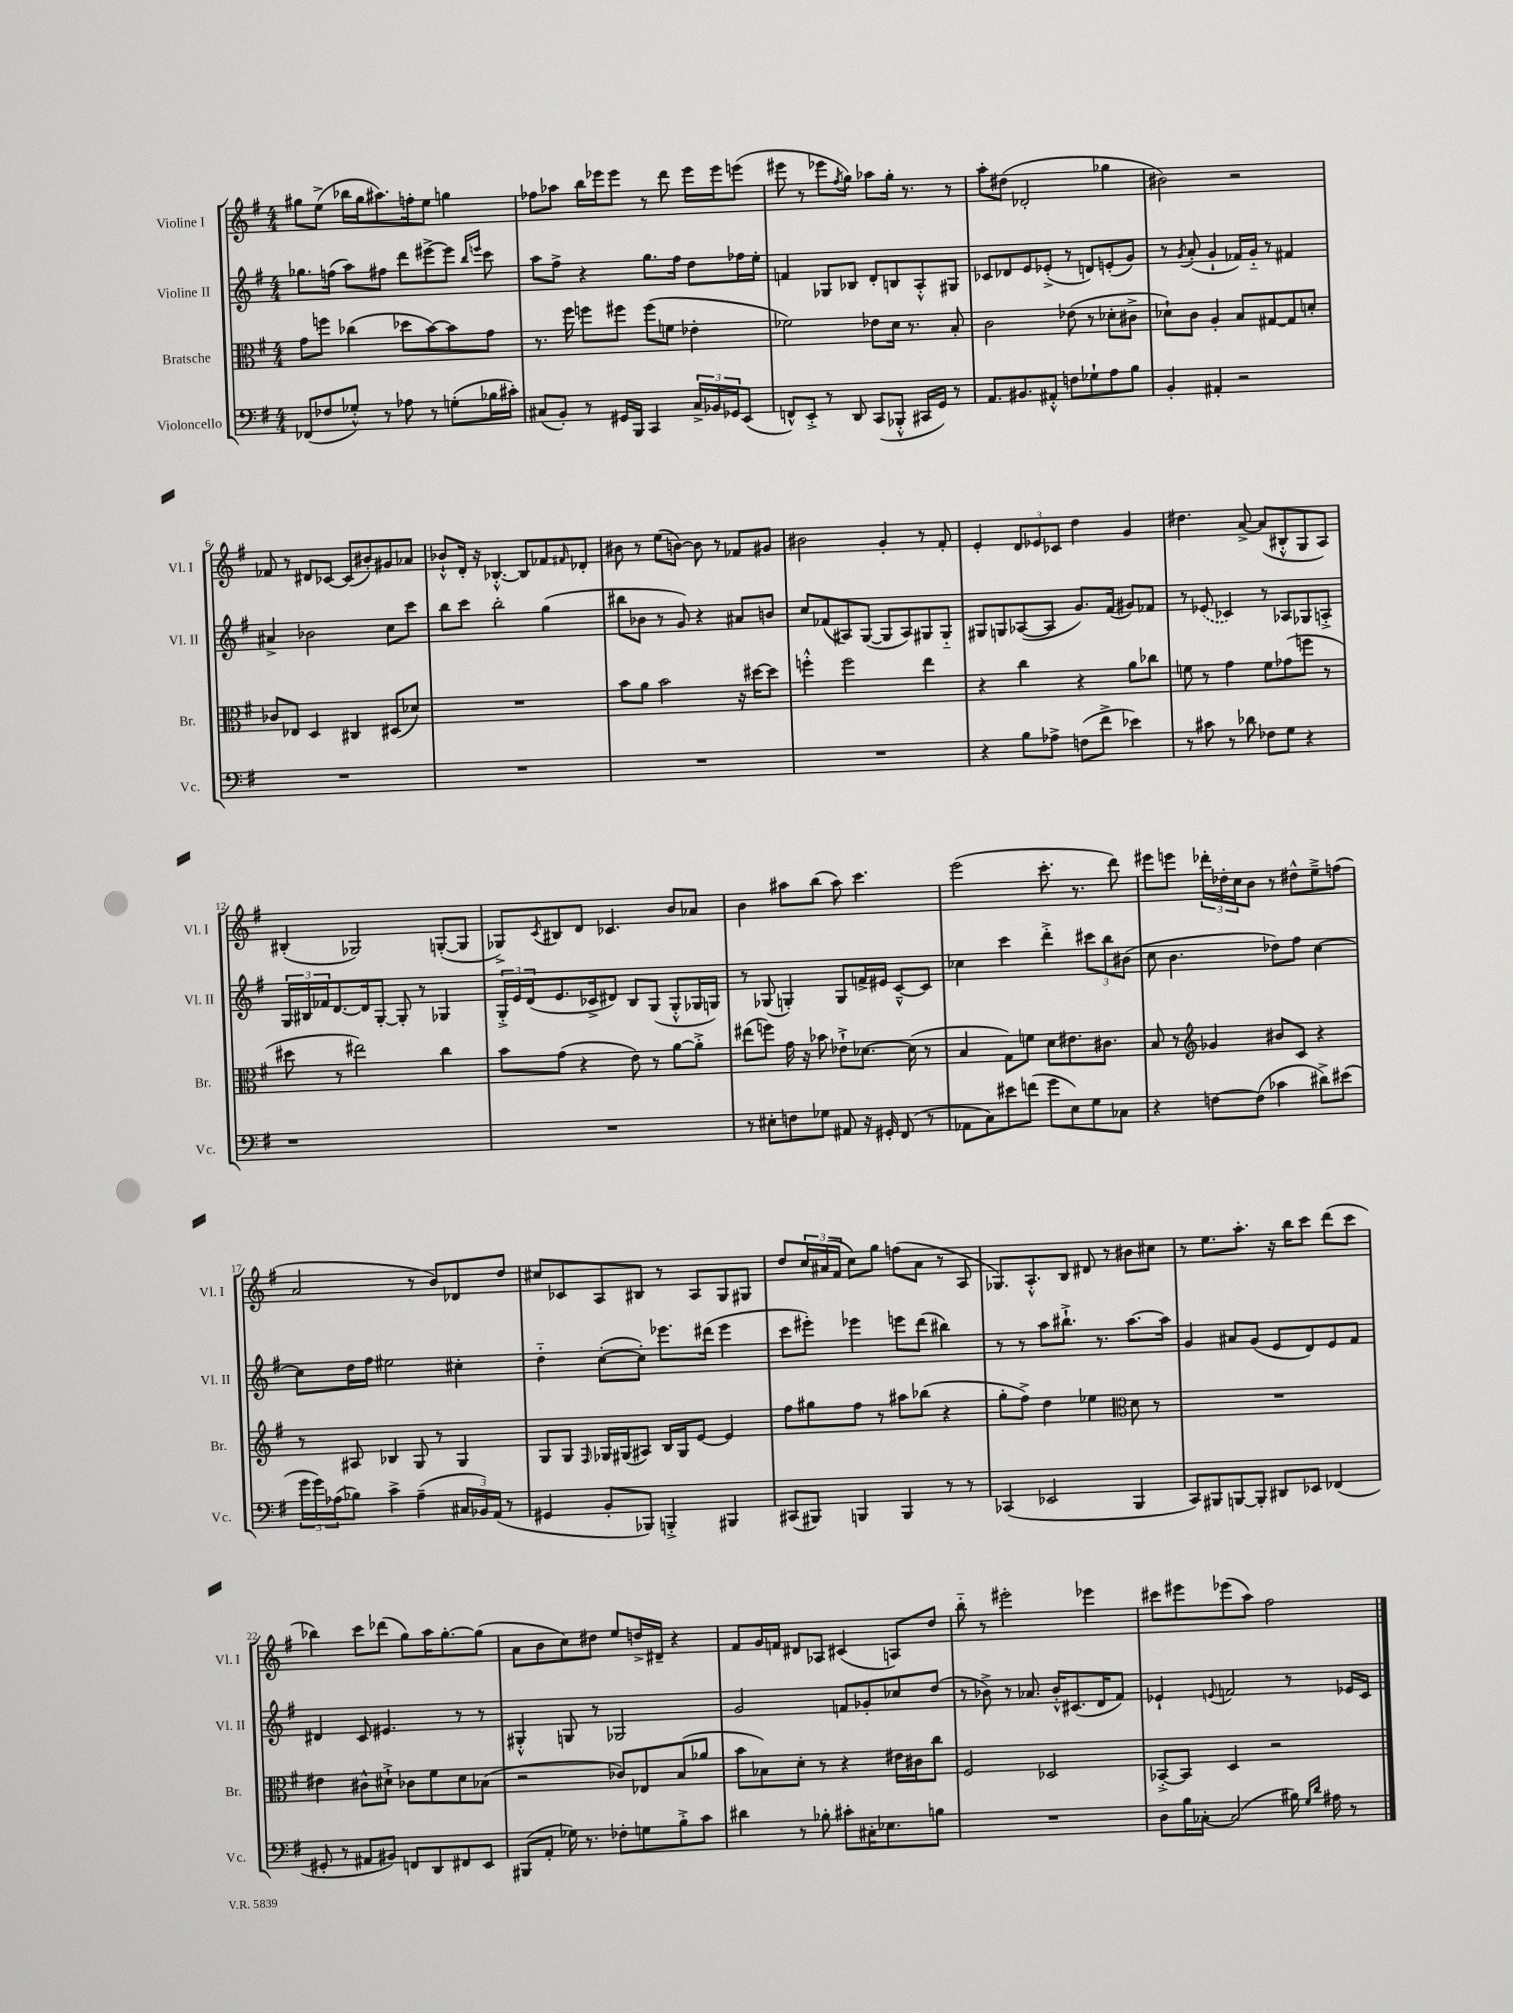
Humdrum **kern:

**kern	**kern	**kern	**kern
*part4	*part3	*part2	*part1
*staff4	*staff3	*staff2	*staff1
*I"Violoncello	*I"Bratsche	*I"Violine II	*I"Violine I
*I'Vc.	*I'Br.	*I'Vl. II	*I'Vl. I
*clefF4	*clefC3	*clefG2	*clefG2
*k[f#]	*k[f#]	*k[f#]	*k[f#]
*M4/4	*M4/4	*M4/4	*M4/4
=1	=1	=1	=1
(8FF-X/L	8g\L	8.gg-X\L	8gg#X\L
8F-X/	8ffn\J	.	(8ee^\J
.	.	(16ffn\Jk	.
8G-X'^^/J)	(4cc-X\	8aa\L)	16bb-X\LL
.	.	.	16gg#\J
8r	.	8ff#X\J	8.aa#X\)
8A-X\	8dd-X\L	8ddd\L	.
.	.	.	16ffn'\k
8r	[8b\)	[8eee#X^\	8ee\J
(8Gn'\L	8b\]	8eee#\J]	4ggn\
.	.	16qqbb/LL	.
.	.	16qqeeen/JJ	.
16B-X\L	8g\J	8ccc\	.
16c#X'\JJ)	.	.	.
=2	=2	=2	=2
(8C#X/L	8.r	8aa\L	8ff-X\L
8BB'/J)	.	8ff#^\J	8aa-X\J
.	16ff#\	.	.
8r	8ffn\L	4r	16bb\LL
.	.	.	16eee-X\J
16GG#X/LL	8ff#X\J	.	8eee-\J
16BBB/JJ	.	.	.
4CC/	(8ff#\L	8.gg\L	8r
.	8fn\J	.	8ddd\
.	.	16ff#\Jk	.
24C#^/LL	4e-X'\	8dd\L	16eee-\LL
24BB-X/	.	.	.
.	.	.	16eee-\J
24GG-X/J	.	.	.
(8EE/J	.	16ff-X\L	(8eeen\J
.	.	16ee'\JJ	.
=3	=3	=3	=3
8FFn^^/L)	2f-X\)	4fn/	8eee#X\
8EE'^/J	.	.	8r
8r	.	8G-X/L	8eee-X\L
.	.	.	8qff#/
8DD/	.	8B-X/J	8gg\J)
(8CC/L	8e-X\L	8d'/L	8aa-X\L
8BBB-X'^^/J	16d\Jk	8Bn/	16gg'\Jk
.	8.r	.	8.r
16CC#X/LL	.	8A'^^/	.
16GG/JJ)	.	.	.
8r	8B'/	8G#X/J	8r
=4	=4	=4	=4
8.AA/L	2c\	8c-X/L	8aa'\L
.	.	8d-X/	(8dd#X\J
8.BB#X/	.	.	.
.	.	8e/	2d-X'/
8AA#X'^^/J	.	(8e-X'^/J	.
8Fn\L	(8e-X\	8r	.
8G-X`\	8r	8dn/L)	.
8A\	8d-X'\L	(8en'/	4gg-X\
8B\J	8c#X^\J	8g/J)	.
=5	=5	=5	=5
4BB'/	8d-X`\L)	8r	2b#X\)
.	.	8qg/	.
.	8c\J	(8a'/	.
4AA#X'/	4A'/	4g`/	.
2r	8B/L	16f-X/LL)	2r
.	.	16g/JJ	.
.	[8G#X/	8r	.
.	8G#/]	4f#X/	.
.	8dn'/J	.	.
!!LO:LB:g=z
=6	=6	=6	=6
1r	8c-X/L	4a#X^/	8f-X/
.	8E-X/J	.	8r
.	4D/	2b-X\	8d#X/L
.	.	.	[8c-X/J
.	4C#X/	.	(8c-/L]
.	.	.	8b#X'/)
.	(8D#X/L	8cc\L	8g#X/
.	8d-X/J)	8ccc\J	8a-X/J
=7	=7	=7	=7
1r	1r	8bb\L	8b-X`^^/L
.	.	8ccc\J	16d'/Jk
.	.	.	16r
.	.	2bb'\	[4.B-X'^^/
.	.	.	8B-/L]
.	.	(4gg\	8f-X/
.	.	.	16qqf#X/
.	.	.	8d-X'/J
=8	=8	=8	=8
1r	8b\L	8bb#X\L	8b#X\
.	8a\J	8b-X\J	8r
.	2b\	8r	(8ee\L
.	.	8g/)	[8bn\J)
.	.	4r	8b\]
.	.	.	8r
.	16r	8a#X/L	8f-X/L
.	[16dd#X\KL	.	.
.	8dd#\J]	8bn/J	8g#X/J
=9	=9	=9	=9
1r	4ffn'^^\	8cc/L	2b#X\
.	.	(8f-X/	.
.	2ff\	8A#X/)	.
.	.	([8G/J	.
.	.	8G/L]	4g'/
.	.	8A#/)	.
.	4ee\	8G#X/	8r
.	.	8G#/J	8f#'/
=10	=10	=10	=10
4r	4r	8G#X/L	4e'/
.	.	8Gn/	.
8B\L	4cc\	([8A-X/	12d/L
.	.	.	12e-X/
8A-X^\J	.	8A-/J]	.
.	.	.	12c-X/J
(8Fn\L	4r	8.g/L)	4dd\
8f#^\J	.	.	.
.	.	(16f#/Jk	.
4e-X\)	8a\L	8g#X/L)	4g/
.	8cc-X\J	8f-X/J	.
=11	=11	=11	=11
8r	8fn\	8r	4.dd#X\
8c#X\	8r	(8e-X/	.
8r	4g\	4c-X/)	.
8d-X\	.	.	[8a^/
8F-X\L	8f\L	8r	(8a/L]
8G\J	(8g-X\	8A-X/L	8B#X'^^/
4r	8ffn\J	8G-X/	8G/
.	8r	8An'^/J	8A/J)
!!LO:LB:g=z
=12	=12	=12	=12
1r	8dd#X\	24G/LL	(4B#X'/
.	.	24B#X/	.
.	.	24f-X/J	.
.	8r	[8.d/	.
.	2ee#X\)	.	2G-X/)
.	.	16d/k]	.
.	.	[8G'/J	.
.	.	8G'/]	.
.	.	8r	.
.	4cc\	4G-X/	([8Gn'/L
.	.	.	8G/J]
=13	=13	=13	=13
1r	8b\L	24G'^/LL	8G-X^/L)
.	.	24e/	.
.	.	(24d/J	.
.	.	.	8qc/
.	(8g\J	8.e/	8B#X/
.	4r	.	8d/J
.	.	16c-X^/k	.
.	.	8d#X/J)	4.c-X/
.	8e\)	8B/L	.
.	8r	(8G/J	.
.	[8a\L	8G'^^/L	8b/L
.	8a'^\J]	16G-X/L	8a-X/J
.	.	16Gn/JJ)	.
=14	=14	=14	=14
8r	(8ee#X\L	8r	4b\
8E#X'\L	8ffn\J)	(8G-X/	.
8Fn\	16g\	4Gn'/)	8aa#X\L
.	16r	.	.
8G-X\J	8b-X\	.	(8bb\J
8AA#X/	8e-X`^\L	8G/L	8aa#\)
16r	[8.d-X\J	16fn^/L	4.ccc\
16GG#X'/	.	16e#X/JJ	.
(8FF#/	.	[8c~^^/L	.
.	(16d-\]	.	.
8r	8r	8c/J]	.
=15	=15	=15	=15
8AA-X\L	4B/	4cc-X\	(2eee\
8C\)	.	.	.
8e#X\	8G\L)	4ccc\	.
(8fn\J	8fn\J	.	.
8g\L	8d\L	4ddd'^\	8.ccc'\
8E\)	8.e#X\	.	.
.	.	.	8.r
8G\	.	12ccc#X\L	.
.	8.c#X\J	.	.
.	.	12bb\	.
8C-X\J	.	.	8ddd\)
.	.	(12b#X\J	.
=16	=16	=16	=16
4r	8B/	8cc\	8eee#X\L
.	8r	4.b\	8eeen\J
*	*clefG2	*	*
[8Fn\L	4g-X/	.	24ddd-X'\LL
.	.	.	24dd-X'\
.	.	.	24cc\J
(8F\J]	.	.	8b\J
4c-X\	8b#X/L	8dd-X\L)	8r
.	8c/J	8ff#\J	8dd#X^^\L
8d#X^\L)	4r	[4cc\	8ee~^\
(8e#X\J	.	.	(8ffn\J
!!LO:LB:g=z
=17	=17	=17	=17
24g\LL	8r	8cc\L]	2a/
24g\)	.	.	.
(24A-X\J	.	.	.
8B-X\J)	8A#X/	16dd\L	.
.	.	16ff#\JJ	.
4c^\	4B-X/	2ee#X\	.
(4A-~\	8G/	.	8r
.	8r	.	8b/L)
24C#X/LL	4G/	4cc#X'\	8d-X/
24BB-X/)	.	.	.
(24AA/JJ	.	.	.
8r	.	.	8dd/J
=18	=18	=18	=18
4GG#X/	8G/L	4dd\	8cc#X/L
.	8G/J	.	8c-X/
.	16qqF#/	.	.
8BB'/L	16G-X/LL	([8cc'\L	8A/
.	(16G#X/J	.	.
8BBB-X/J)	8A#X/J)	8cc'\J])	8B#X/J
4BBBn'^/	16B/LL	8.eee-X\L	8r
.	16G#/J	.	.
.	[8e/J	.	8A/L
.	.	(16ddd#X\Jk	.
4BBB#X/	4e/]	4eee-\	8G/
.	.	.	8G#X/J
=19	=19	=19	=19
(8CC#X/L	8ff#\L	8ccc\L	8dd/L
8BBB#X/J)	8gg#X\	8eee#X'\J)	24cc/L
.	.	.	(24a#X/
.	.	.	24f#/JJ
4BBBn/	8ff#\J	4eee-X\	8cc\L)
.	8r	.	8gg\J
4BBB/	8aa#X\L	8eeen\L	(8ffn\L
.	(8bb-X\J	(8ddd\J	8a#\J
8r	4r	4bb#X\)	8r
8r	.	.	8A/
=20	=20	=20	=20
(4CC-X/	8gg'\L	8r	8.G-X/L)
.	8ff#^\J)	8r	.
.	.	.	8.A'^^/
2EE-X/	4dd\	8aa\L	.
.	.	8.bb#X`^\J	8B/J
.	4ee-X\	.	8d#X/
.	.	8.r	.
.	.	.	8r
*	*clefC3	*	*
4BBB/	8d\	[8.aa\L	8b#X\L
.	8r	.	8cc#X\J
.	.	16aa\Jk]	.
=21	=21	=21	=21
8CC/L)	1r	4g/	8r
8BBB#X/	.	.	8.ee\L
[8BBBn/	.	8a#X/L	.
.	.	.	8.aa'\J
8BBB'/J]	.	(8g/J	.
8DD#X/L	.	8e/L	16r
.	.	.	16bb\KL
8EE-X/J	.	8d/)	8ccc\J
(4FF-X/	.	8e/	(8ddd\L
.	.	8f#/J	8ccc\J
!!LO:LB:g=z
=22	=22	=22	=22
8GG#X'/	4e#X\	4d#X/	4bb-X\)
8r	.	.	.
8AA#X/L	8c#X^^\L	8c/	8ccc\L
8BB#X/J)	8d#X`^\J	4.e#X/	(8ddd-X\J
8FFn/L	8c-X\L	.	8gg\L)
8DD/	8f#\	.	16aa\K
.	.	.	[8.gg'\
8FF#X/	8d#\	8r	.
8EE/J	(8B-X\J	8r	(8gg\J]
=23	=23	=23	=23
(8BBB#X/L	2r	4G#X'^^/	8a\L
8AA'/J	.	.	8b\
16G-X\)	.	8Gn/	8cc\)
8.r	.	.	.
.	.	8r	8dd#X\J
8F-X'\L	8c-X/L)	2G-X/	8ee/L
8Gn\	8E-X/	.	16ddn^/L
.	.	.	16d#X~/JJ
8B'^\	(8B/	.	4r
8c\J	8a-X/J	.	.
=24	=24	=24	=24
4d#X\	8b\L	2g/	8f#/L
.	8B-X\)	.	16g/L
.	.	.	16fn/JJ
8r	8d'\J	.	8d#X/L
8B-X'\	8r	.	8A-X/J
8c#X'\L	4r	8fn/L	(4c#X/
16C#X'\K	.	8g-X'/	.
8.E-X\	.	.	.
.	16e#X\LL	8cc-X/	8An/L)
.	16c#X\J	.	.
8Bn\J	8cc\J	(8dd/J	8dd/J
=25	=25	=25	=25
1r	2F#/	8r	8bb\
.	.	8b-X^\)	8r
.	.	8r	2eee#X'\
.	.	8.a-X/	.
.	2D-X/	.	.
.	.	16b-'^^/KL	.
.	.	(8.c#X/	.
.	.	.	4eee-X\
.	.	16d/K	.
.	.	8f#/J)	.
=26	=26	=26	=26
8D\L	[8BB-X'^/L	4e-X`/	8ccc#X\L
16B\L	8BB-/J]	.	8eee#X\
[16C-X'\JJ	.	.	.
.	.	8qqen/	.
(2C-/]	4D/	2fn/	(8eee-X\
.	.	.	8aa\J)
.	2r	.	2ff#\
16B#X\)	.	8r	.
16qqG/LL	.	.	.
16qqd/JJ	.	.	.
16A#X\	.	.	.
8r	.	16e-X/LL	.
.	.	16c/JJ	.
==	==	==	==
*-	*-	*-	*-
